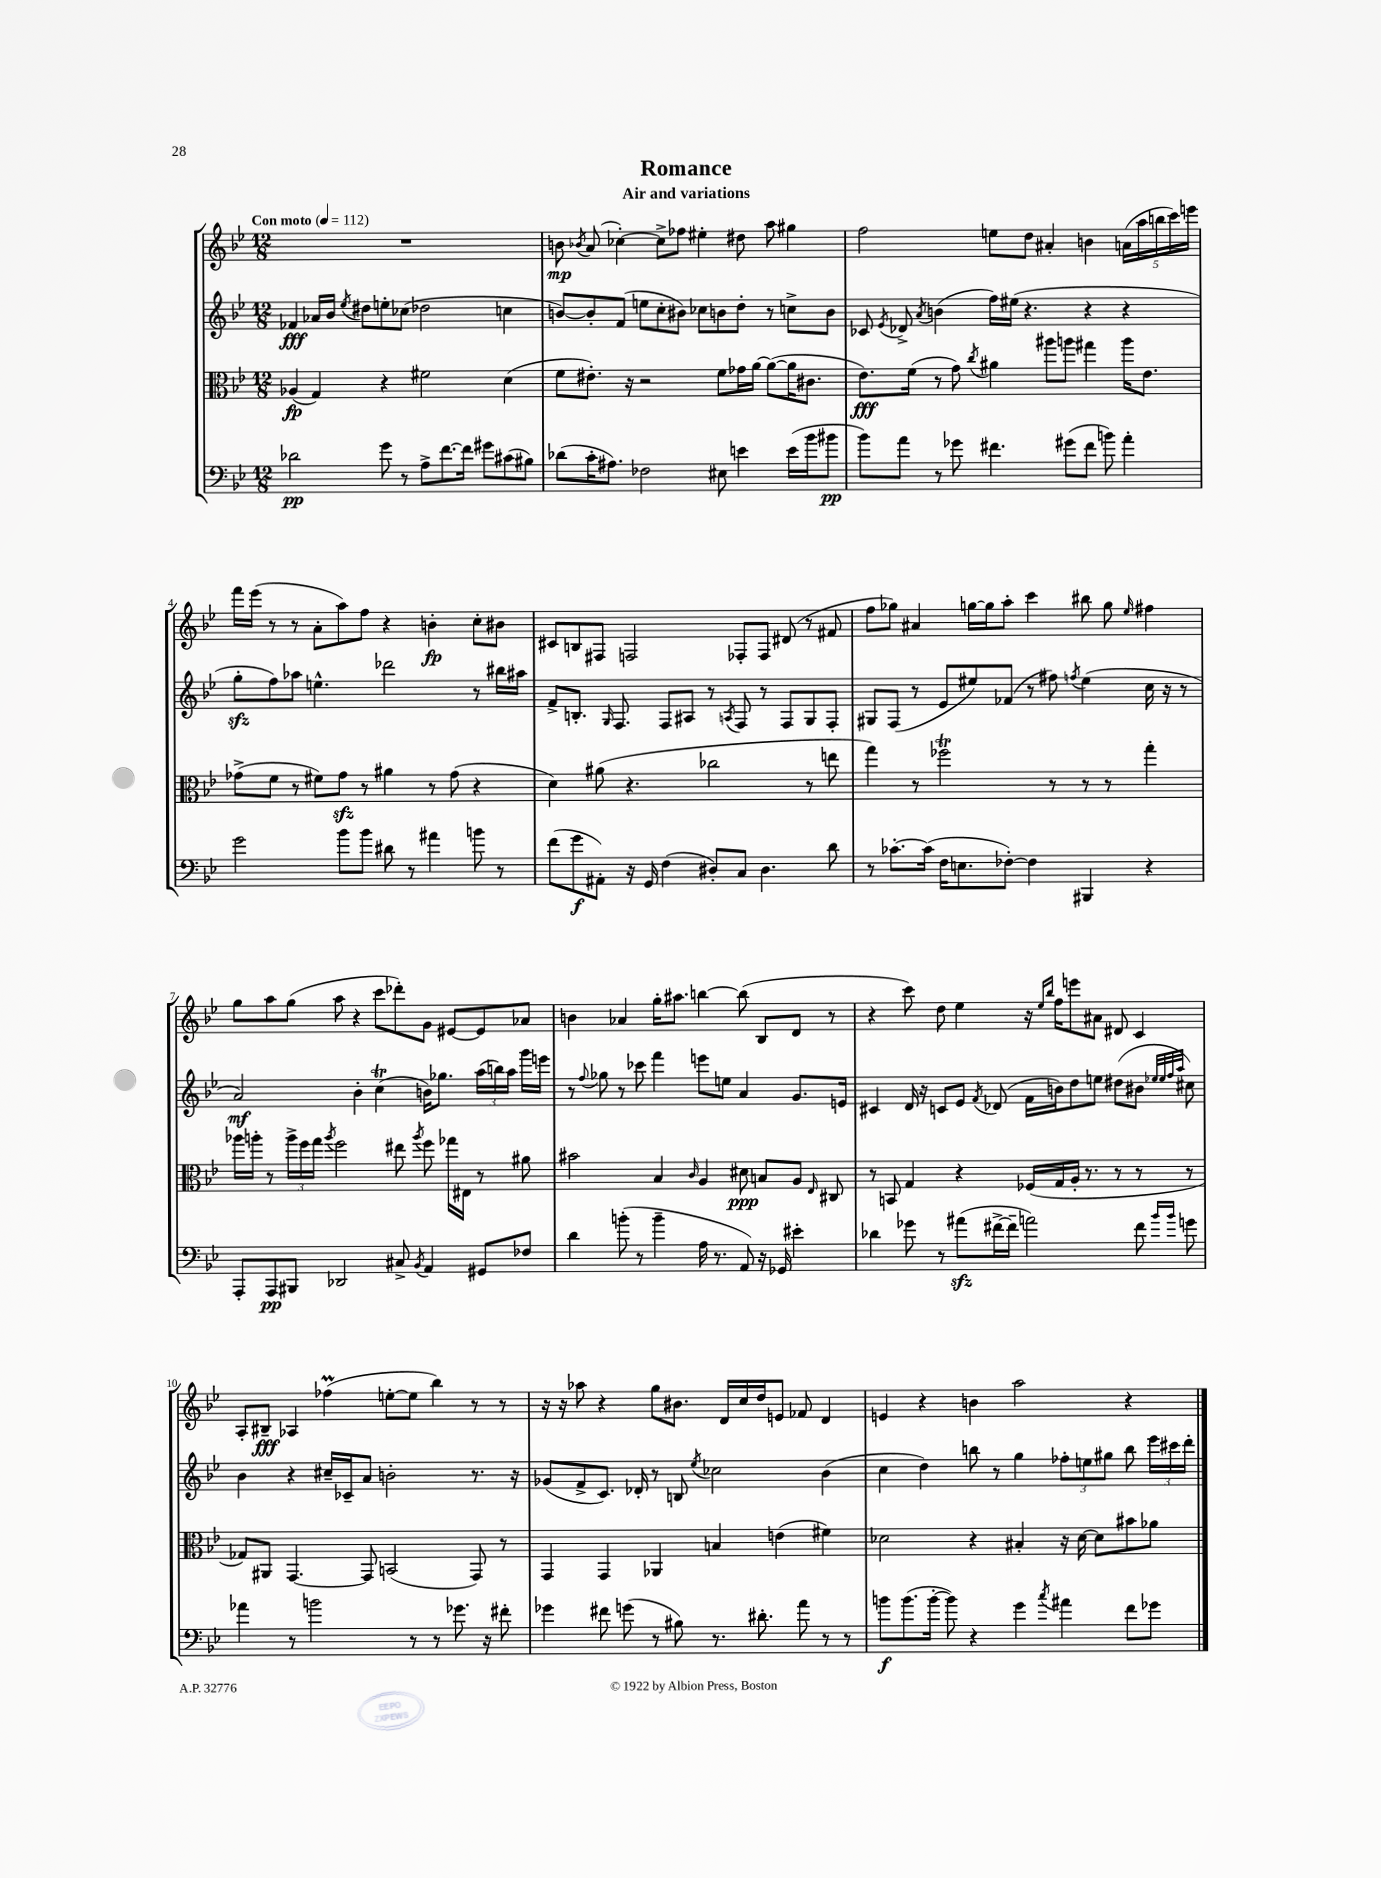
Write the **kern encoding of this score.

**kern	**kern	**kern	**kern
*staff4	*staff3	*staff2	*staff1
*clefF4	*clefC3	*clefG2	*clefG2
*k[b-e-]	*k[b-e-]	*k[b-e-]	*k[b-e-]
*M12/8	*M12/8	*M12/8	*M12/8
*MM112	*MM112	*MM112	*MM112
2d-\	(4A-/	4f-/	1.r
.	4G/)	16a-/LL	.
.	.	16b-/JJ	.
.	.	8qee-/	.
.	.	8dd#\L	.
8g\	4r	8ee'\	.
8r	.	(8cc-\J	.
8A^\L	2f#\	2dd-\	.
[8.f\	.	.	.
16f\]Jk	.	.	.
8g#\L	.	.	.
(8c#\	(4d\	4cc\	.
8B#\J)	.	.	.
=	=	=	=
(8d-\L	8f\L	[8b/L)	8b\
.	.	.	8qb-/
16c'\K	8.e#'\J)	8b'/]	(8a/
8.A#\J)	.	.	.
.	.	(8f/J	[4cc-'\)
.	16r	.	.
2F-\	2r	8ee\L	.
.	.	8cc'\	8cc-^\]L
.	.	8b#\J)	8ff-\J
.	.	8cc-\L	4ee#'\
8E#\	8f\L	8b\	.
4e\	16g-\L	8dd'\J	8dd#\
.	[16a\JJ	.	.
.	(8a\_L	8r	8aa\
(16e\LL	16a\]K	8cc^\L	4gg#\
16b-\J	8.c#\J	.	.
8b#\J	.	8b\J	.
=	=	=	=
8b-\L)	8.e-\L)	8c-/	2ff\
.	.	8qe-/	.
8a\J	.	8d-^/	.
.	(16f\Jk	.	.
.	.	8qa/	.
8r	8r	(4b\	.
8g-\	8g\)	.	.
.	8qcc/	.	.
4.f#\	4a#\	16ff\LL)	8ee\L
.	.	(16ee#\JJ	.
.	.	4.r	8dd\J
.	8aa#\L	.	4a#'/
(8g#\L	8aa\J	.	.
8f#\J	4gg#\	4r	4b\
8b\)	.	.	.
4a'\	16aa\LK	4r	(20a\LL
.	.	.	20aa\
.	8.e-\J	.	.
.	.	.	20bb\
.	.	.	20ccc\)
.	.	.	20eee\JJ
=	=	=	=
2g\	(8g-^\L	8gg'\L	16fff\LL
.	.	.	(16eee-\JJ
.	8f\J	8ff\)	8r
.	8r	8aa-\J	8r
.	8f#\L)	4.ee^^\	8a'\L
8b-\L	8g-\J	.	8aa\)
8b-\J	8r	.	8ff\J
8d#\	4a#\	2ddd-\	4r
8r	.	.	.
4a#\	8r	.	4b'\
.	(8g-\	.	.
8b\	4r	8r	8cc'\L
8r	.	16bb#\LL	8b#\J
.	.	16aa#\JJ	.
=	=	=	=
(8f\L	4d\)	8f^/L	8c#/L
8g\	.	8.B'/J	8B/
8AA#'\J)	(8a#\	.	8F#/J
.	.	16qqG/	.
.	.	8.F/	.
16r	4.r	.	2F/
16GG/	.	.	.
(4F\	.	8F/L	.
.	.	8A#/J	.
8D#'/L)	2cc-\	8r	.
.	.	8qA/	.
8C/J	.	8F/	8F-'/L
4.D#\	.	8r	8F-/J
.	.	8F/L	(8d#/
.	8r	8G/	8r
8d\	8ee\	8F'/J	8f#/
=	=	=	=
8r	4gg\)	8G#/L	8ff\L
[8.c-'\L	.	(8F/J	8gg-\J)
.	8r	8r	4a#/
(16c-\]Jk	.	.	.
16F\LK	2ff-\	8e-/L	.
8.E\	.	.	.
.	.	8ee#/)	[16gg\LL
.	.	.	16gg\]J
[8F-'\J)	.	(8f-/J	8aa'\J
4F-\]	.	8r	4ccc\
.	8r	8ff#\)	.
.	.	8qff/	.
4BBB#/	8r	(4ee#\	8bb#\
.	8r	.	8gg\
.	.	.	16qqee-/
4r	4gg'\	16cc\	4ff#\
.	.	16r	.
.	.	8r	.
=	=	=	=
8AAA'/L	16aa-\LL	2a/)	8gg\L
.	16aa'\JJ	.	.
8AAA/	8r	.	8aa\
8BBB#/J	24aa^\LL	.	(8gg\J
.	24ff\	.	.
.	24gg\JJ	.	.
.	8qaa/	.	.
2DD-/	2ff\	.	8aa\
.	.	4b-'\	4r
.	.	(4cc\	8ccc\L
8C#^/	8ee#\	.	8ddd-'\)
8qBB-/	8qaa/	.	.
4AA/	8ff\	16b\LK)	8g\J
.	.	8.gg-\J	.
.	16gg-\LL	.	[8e#/L
.	16E#\JJ	.	.
8GG#/L	8r	(24aa\LL	8e#/]
.	.	24bb\)	.
.	.	24aa\JJ	.
8F-/J	8a#\	16ggg\LL	8a-/J
.	.	16eee\JJ	.
=	=	=	=
4d\	2b#\	8r	4b\
.	.	8qqff/	.
.	.	8gg-\	.
(8b'\	.	8r	4a-/
8r	.	8ccc-\	.
4b~\	4B-/	4fff\	16gg'\LK
.	.	.	8.aa#\J
.	16qqc/	.	.
16A\	4A/	8eee\L	[4bb\
8.r	.	.	.
.	.	8ee\J	.
8AA/)	8d#\	4a/	(8bb\]
16r	8B/L	.	8B-/L
16GG-/	.	.	.
4e#'\	8A/J	8.g/L	8d/J
.	16qqE-/	.	.
.	8C#/	.	8r
.	.	16e/Jk	.
=	=	=	=
4d-\	8r	4c#/	4r
.	8BB/	.	.
8g-\	4G/	16d/	8ccc\)
.	.	16r	.
8r	.	8c/L	8dd\
(8a#\L	4r	8e-/J	4ee-\
.	.	8qf/	.
[16f#^\L	.	(8d-/	.
16f#~\]JJ	.	.	.
2a\)	(16F-/LL	16f\LL	16r
.	.	.	16qqee-/LL
.	.	.	16qqbb-/JJ
.	16G/	16b\J)	16ff\LK
.	16A'/JJ	8dd\	8eee\
.	8.r	.	.
.	.	8ee\J	8a#\J
.	8r	(8dd#\L	8d#/
8f#\	8r	8b#\J	4c/
.	.	32qqee-/LLL	.
.	.	32qqee-/	.
16qqb-/LL	.	32qqff/	.
16qqb-/JJ	.	32qqaa/JJJ	.
8g\	8r	8cc#\)	.
=	=	=	=
4a-\	8G-/L)	4b-\	8A'/L
.	8AA#/J	.	8B#~/J
8r	[4.GG/	4r	4A-/
2b\	.	.	.
.	.	16cc#~/LL	(4ff-\
.	.	16c-~/J	.
.	8GG/]	8a/J	.
.	(2BB/	2b'\	[8ee'\L
8r	.	.	8ee\]J
8r	.	.	4bb-\)
8.g-\	.	.	.
.	8GG/)	8.r	8r
16r	.	.	.
8f#'\	8r	.	8r
.	.	16r	.
=	=	=	=
4g-\	4GG/	(8g-/L	16r
.	.	.	16r
.	.	8f^/	8aa-\
8f#\	4GG/	8.c/J)	4r
(8g\	.	.	.
.	.	16d-'/	.
8r	4AA-/	8r	8gg\L
8B#\)	.	8B/	8.b#\J
.	.	8qee-/	.
8.r	4B/	2cc-\	.
.	.	.	16d/LL
.	.	.	16cc/
8.d#'\	.	.	16dd/J
.	(4e\	.	8e/J
8a\	.	.	8f-/
8r	4f#\)	(4b-\	4d/
8r	.	.	.
=	=	=	=
8b\L	2d-\	4cc\	4e/
(8.b\	.	.	.
.	.	4dd\)	4r
[16b'\Jk	.	.	.
8b\])	.	.	.
4r	4r	8bb\	4b\
.	.	8r	.
4g\	4B#'/	4gg\	2aa\
8qcc/	.	.	.
4a#\	16r	12ff-'\L	.
.	[16d-\	.	.
.	.	12ee\	.
.	8d-\]L	.	.
.	.	12gg#\J	.
8f\L	8b#\	8bb\	4r
8g-\J	8a-\J	24eee-\LL	.
.	.	24ccc#\	.
.	.	24ddd'\JJ	.
==	==	==	==
*-	*-	*-	*-
